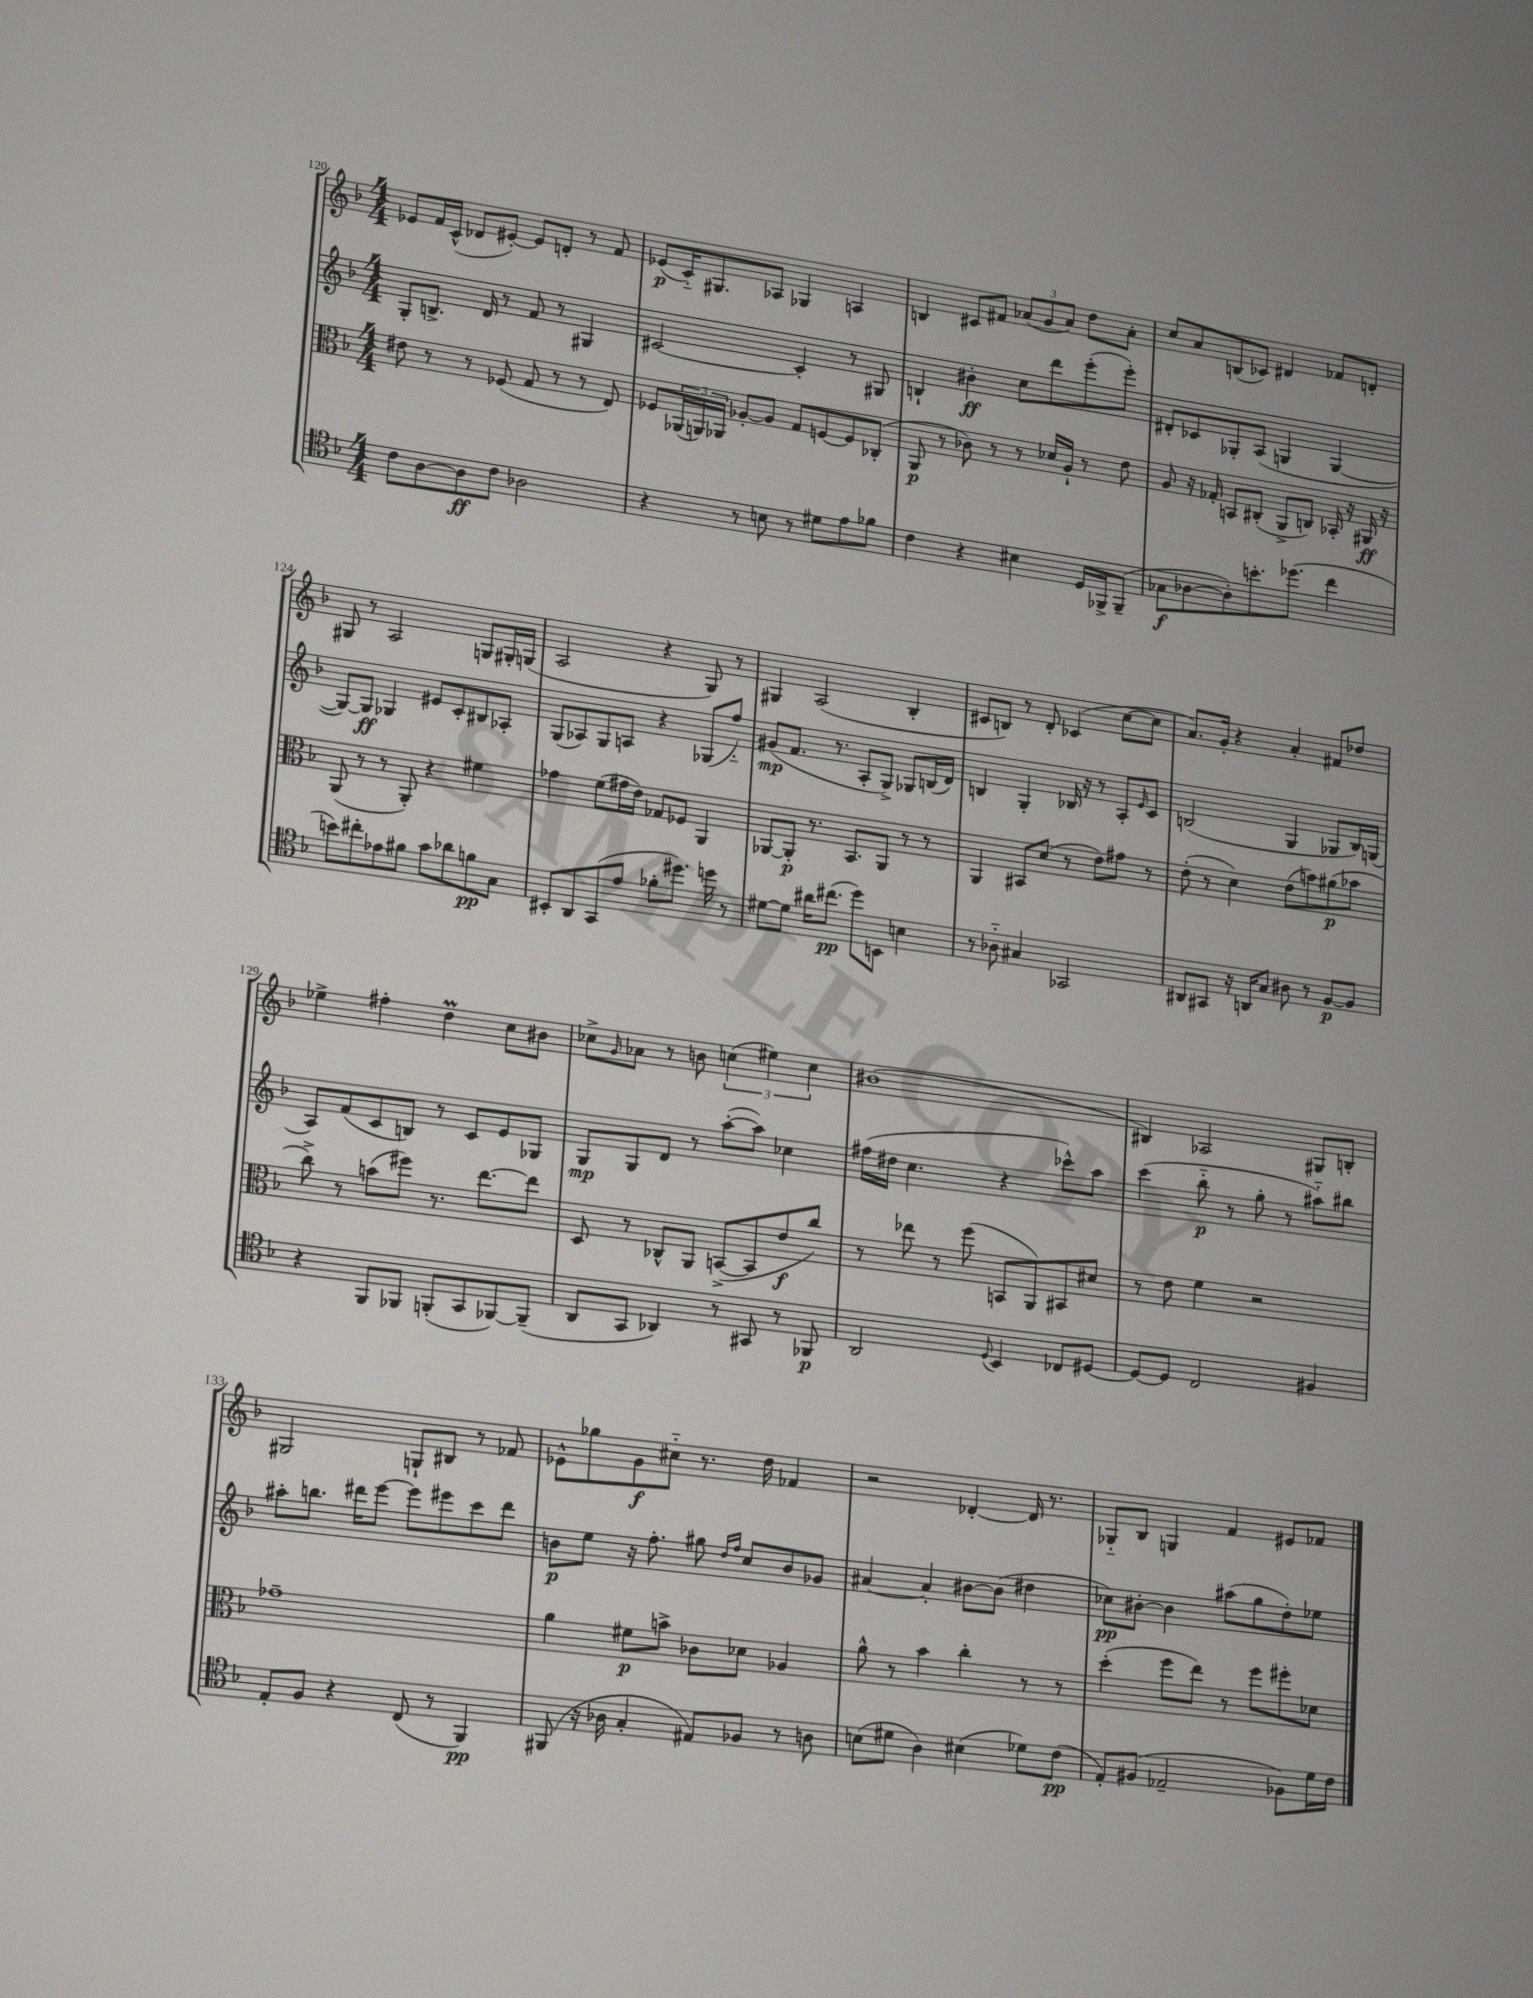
<<
\new StaffGroup <<
\new Staff = "s0" {
    \clef treble \key f \major \numericTimeSignature \time 4/4
    ees'8 f'16 c'16-^( des'8 eis'8~-.) eis'8 d'8-. r8 f'8 |
    ees'8\p( c'16-_) gis8. aes8 ges4 a4 |
    b4 cis'8 fis'8 \tuplet 3/2 { aes'8( g'8 aes'8) } d''8 aes'8-. |
    c''8 a'8 b8( ces'8) dis'4 fes'8 d'8-. |
    gis8 r8 a2 g8 gis16-. g16( |
    a2 r4 g8) r8 |
    gis4 a2( bes4-. |
    cis'8 b8) r8 d'8-. ces'4( c''8~ c''8 |
    a'8.) g'16-. r4 a'4-. fis'8 des''8 |
    ees''4-> fis''4-. d''4\prall c''8 bis'8 |
    ces''8-> \grace { g'16 } aes'8 r8 b'8 \tuplet 3/2 { c''4( eis''4) c''4 } |
    bis'1( |
    bis4) aes2 gis8 b8-. |
    gis2 g8-! bis8 r8 fes'8 |
    ees'8-^ ges''8 g'8\f cis''8-_ r8. d''16 fes'4 |
    r2 des'4~-. des'16 r8. |
    ges8-_ bes8 g4 f'4 eis'8 fes'8 \bar "|." |
}
\new Staff = "s1" {
    \clef treble \key f \major \numericTimeSignature \time 4/4
    g8-. b8.-> d'16 r8 f'8 r8 gis4 |
    cis'2~ cis'4-. r8 gis8 |
    b4-! bis'4-.\ff c''8 d'''8 e'''8-.( e'''8-.) |
    dis'8-. ces'8 ges8-. a8( g4 g4~ |
    g8~) g8\ff ges4 eis'8 c'8-. bis8 aes8-. |
    g8( aes8) g8 a8 r4 ges8( f''8-_) |
    gis'8\mp( f'8. r8. a8-. g8->) ges8 b16( d'16) |
    b4 g4-. bes16 r16 r8 a8-. \grace { e'16 } c'8 |
    b2( g4 ges8 b16) g16( |
    a8) f'8( c'8 b8) r8 c'8 e'8 ges8 |
    g8\mp g8 d'8 r8 a''8~-.( a''8) ces''4 |
    fis''16( dis''16 c''4. r4 ces'''8-^) a''8 |
    c'''4( bes''8-_\p r8 g''8-. r8 ais''8-_) bis''8 |
    ais''8-. b''8. dis'''16 e'''8~ e'''8 eis'''8 c'''8 dis'''8 |
    b'8\p e''8 r16 f''8.-. gis''8 \grace { d''16 f''16 } c''8 b'8 ges'8 |
    ais'4~ ais'4-. bis'8~ bis'8( dis''4 |
    ces''8\pp) bis'8~-. bis'4 ais''8( g''8 d''8-.) ees''8 \bar "|." |
}
\new Staff = "s2" {
    \clef alto \key f \major \numericTimeSignature \time 4/4
    eis'8 r8 r8 fes8( g8 r8 r8 e8) |
    fes8 \tuplet 3/2 { aes,16( a,16) aes,16 } aes8~-. aes8 g8 f8~ f8 ces8-.( |
    a,8\p r8 ces'8) r8 r8 des'16 a16-! r8 e'8 |
    a8 r16 ges16-. b,8 cis8-.( a,8-> c8) bes,16-. r16 ais,16\ff r16 |
    a,8( r8 r8 a,8-.) r4 fis'4 |
    ges'4 f'8( gis'16 e'16) ges8 fes8 a,4 |
    aes,8~ aes,8-.\p r8. bes,8. aes,8 r8 r8 |
    a,4 bis,8 d'8( r8 e'8) gis'8 r8 |
    e'8-.( r8 d'4) e'8( b'8) ais'8\p( bes'8 |
    c''8->) r8 b'8( fis''8) r8. e''8.~ e''8 |
    d8 r8 ces8-^ a,8 b,8~->( b,8 e'8\f c''8) |
    r8 ees''8 r8 f''8( b,8 a,8) bis,8 dis'8 |
    r8 e'8 f'4 r2 |
    ges'1-- |
    a'4 fis'8\p b'8-> ces'8 des'8 aes4 |
    a'8-^ r8 bes'4 c''4-. r8 r8 |
    d''4-.( f''8 e''8) r8 f''8 fis''8-. des'8 \bar "|." |
}
\new Staff = "s3" {
    \clef tenor \key f \major \numericTimeSignature \time 4/4
    c'8 a8~ a8\ff c'8 aes2 |
    r4 r8 b8 r8 dis'8 e'8 fes'8 |
    c'4 r4 bis4 d16 fes,16-> fes,8--( |
    ges8\f aes8~ aes8-.) b'8.-. des''8.( c''4 |
    b'8) cis''8-. ees'8 fis'8 g'8 aes'8 f'8\pp g8 |
    bis,8-. a,8 g,8( e'8 fes'8-. dis''8.) d''16 r8 |
    dis'8~ dis'8 ais'16 cis''8.\pp( d''8) b,8 b4 |
    r8 aes8-_ gis4 ges,2 |
    ais,8 gis,8 r16 a,16 g8 ais8 r8 f8~\p f8 |
    r4 f,8 fes,8 f,8-.( g,8 fes,8~) fes,8--( |
    a,8 g,8 aes,4) r8 gis,8 r8 fes,8\p |
    a,2 \appoggiatura { d8 } bes,4 ces8 dis8~ |
    dis8~ dis8 c2 fis4 |
    e8-. f8 r4 c8( r8 f,4\pp) |
    fis,8( r16 aes16 g4-. eis8) fes8 r8 a8 |
    b8( dis'8 a4) bis4( des'8) c'8\pp( |
    e8-.) fis8( ees2-- fes8) d'16 c'16 \bar "|." |
}
>>
>>
\layout { \context { \Score currentBarNumber = #120 } }
